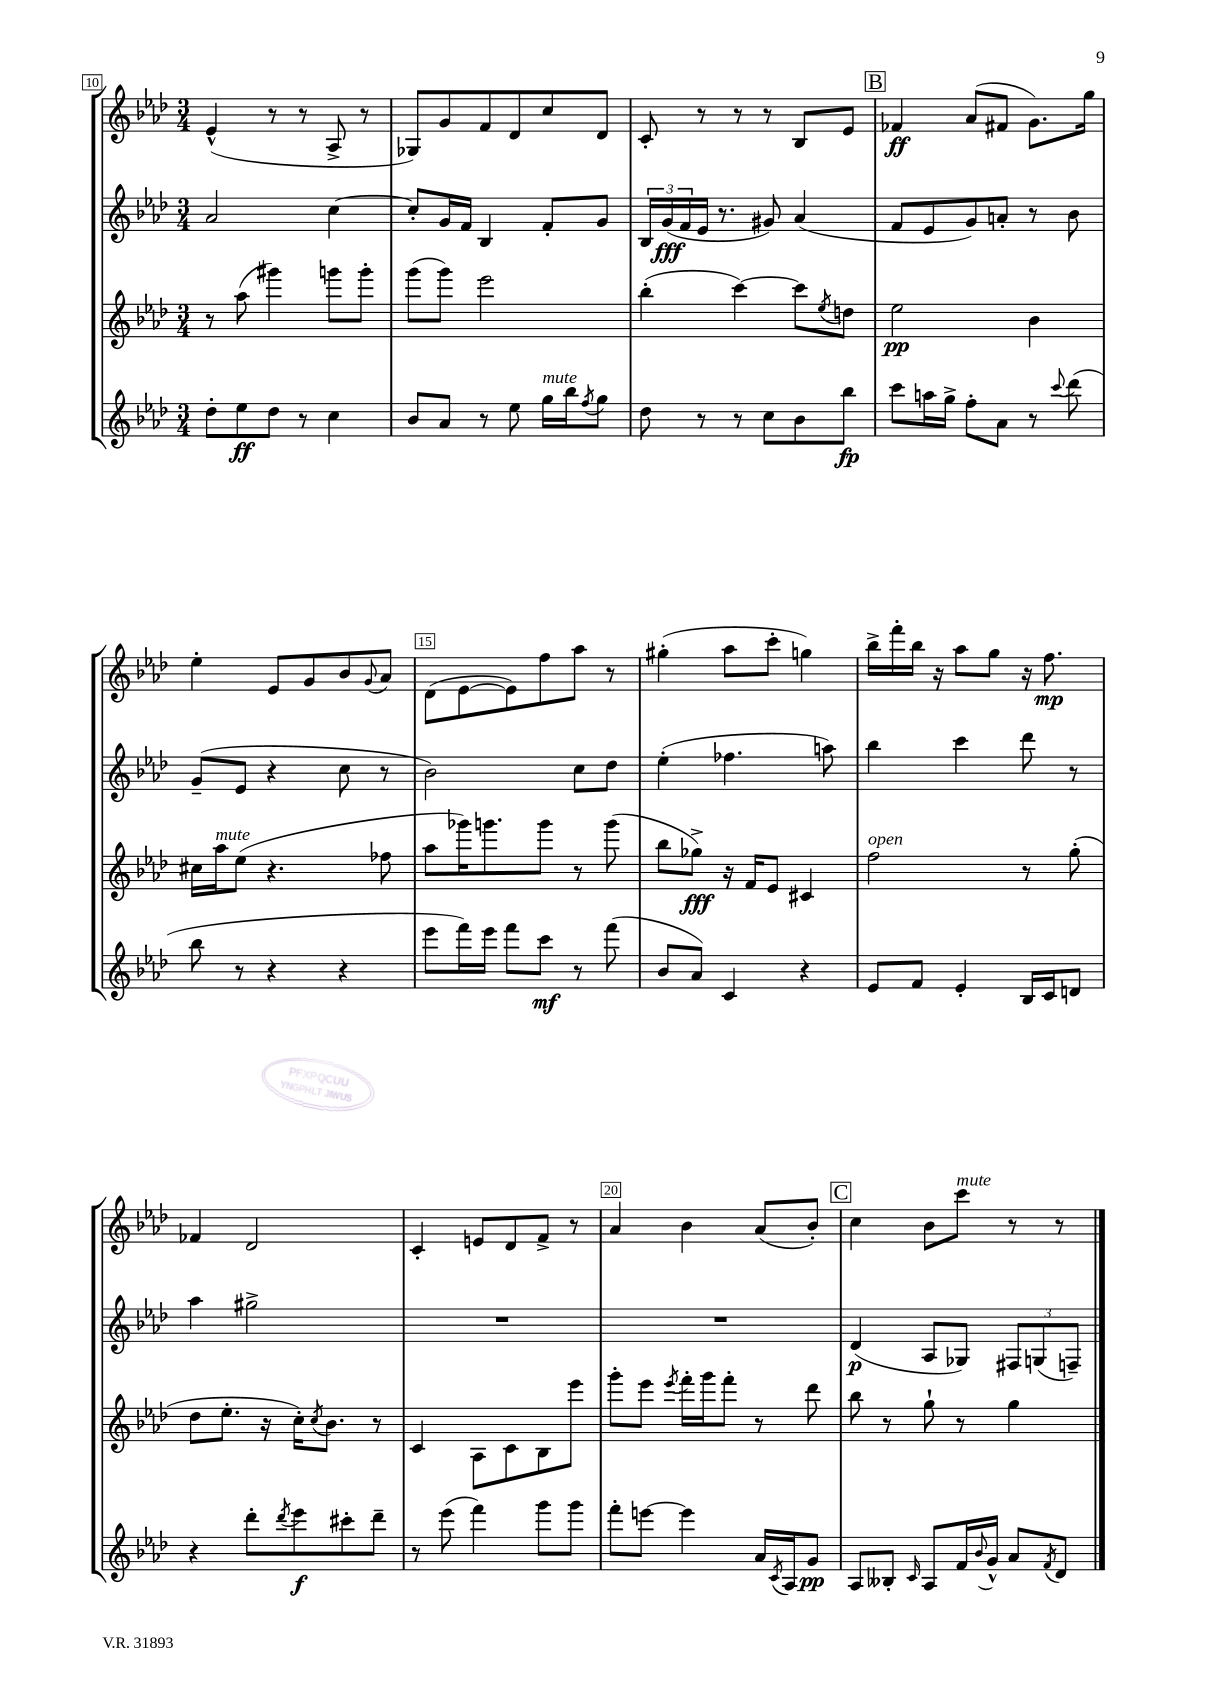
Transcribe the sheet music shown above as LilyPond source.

<<
\new StaffGroup <<
\new Staff = "s0" {
    \clef treble \key aes \major \numericTimeSignature \time 3/4
    ees'4-^( r8 r8 aes8-> r8 |
    ges8) g'8 f'8 des'8 c''8 des'8 |
    c'8-. r8 r8 r8 bes8 ees'8 |
    \mark \markup { \box "B" } fes'4\ff aes'8( fis'8 g'8.) g''16 |
    ees''4-. ees'8 g'8 bes'8 \appoggiatura { g'8 } aes'8 |
    des'8( ees'8~ ees'8) f''8 aes''8 r8 |
    gis''4-.( aes''8 c'''8-. g''4) |
    bes''16-> f'''16-. bes''16 r16 aes''8 g''8 r16 f''8.\mp |
    fes'4 des'2 |
    c'4-. e'8 des'8 f'8-> r8 |
    aes'4 bes'4 aes'8( bes'8-.) |
    \mark \markup { \box "C" } c''4 bes'8 c'''8^\markup { \italic "mute" } r8 r8 \bar "|." |
}
\new Staff = "s1" {
    \clef treble \key aes \major \numericTimeSignature \time 3/4
    aes'2 c''4~ |
    c''8-. g'16 f'16 bes4 f'8-. g'8 |
    \tuplet 3/2 { bes16 g'16\fff( f'16 } ees'16 r8. gis'8) aes'4( |
    \mark \markup { \box "B" } f'8 ees'8 g'8) a'8-. r8 bes'8 |
    g'8--( ees'8 r4 c''8 r8 |
    bes'2) c''8 des''8 |
    ees''4-.( fes''4. a''8) |
    bes''4 c'''4 des'''8 r8 |
    aes''4 gis''2-> |
    R2. |
    R2. |
    \mark \markup { \box "C" } des'4\p( aes8 ges8) \tuplet 3/2 { fis8 g8( f8--) } \bar "|." |
}
\new Staff = "s2" {
    \clef treble \key aes \major \numericTimeSignature \time 3/4
    r8 aes''8( gis'''4) g'''8 g'''8-. |
    g'''8( g'''8) ees'''2 |
    bes''4-.( c'''4~) c'''8 \acciaccatura { ees''8 } d''8 |
    \mark \markup { \box "B" } ees''2\pp bes'4 |
    cis''16 aes''16^\markup { \italic "mute" } ees''8( r4. fes''8 |
    aes''8 ges'''16) g'''8. g'''8 r8 g'''8( |
    bes''8 ges''8->\fff) r16 f'16 ees'8 cis'4 |
    f''2^\markup { \italic "open" } r8 g''8-.( |
    des''8 ees''8.-. r16 c''16-.) \acciaccatura { c''8 } bes'8. r8 |
    c'4 aes8 c'8 bes8 ees'''8 |
    g'''8-. ees'''8 \acciaccatura { ees'''8 } f'''16-. g'''16 f'''8-. r8 des'''8 |
    \mark \markup { \box "C" } bes''8 r8 g''8-! r8 g''4 \bar "|." |
}
\new Staff = "s3" {
    \clef treble \key aes \major \numericTimeSignature \time 3/4
    des''8-. ees''8\ff des''8 r8 c''4 |
    bes'8 aes'8 r8 ees''8 g''16^\markup { \italic "mute" } bes''16 \acciaccatura { f''8 } g''8 |
    des''8 r8 r8 c''8 bes'8 bes''8\fp |
    \mark \markup { \box "B" } c'''8 a''16 g''16-> f''8-. aes'8 r8 \appoggiatura { c'''8 } des'''8( |
    bes''8 r8 r4 r4 |
    ees'''8 f'''16) ees'''16 f'''8 c'''8\mf r8 f'''8( |
    bes'8 aes'8) c'4 r4 |
    ees'8 f'8 ees'4-. bes16 c'16 d'8 |
    r4 des'''8-. \acciaccatura { des'''8 } ees'''8\f cis'''8-. des'''8-- |
    r8 ees'''8( f'''4) g'''8 g'''8 |
    f'''8-. e'''8~ e'''4 aes'16 \acciaccatura { c'8 } aes16 g'8\pp |
    \mark \markup { \box "C" } aes8 beses8-. \grace { c'16 } aes8 f'16 \appoggiatura { bes'8 } g'16-^ aes'8 \acciaccatura { f'8 } des'8 \bar "|." |
}
>>
>>
\layout { \context { \Score currentBarNumber = #10 \override BarNumber.break-visibility = ##(#f #t #t) barNumberVisibility = #(every-nth-bar-number-visible 5) \override BarNumber.stencil = #(make-stencil-boxer 0.1 0.3 ly:text-interface::print) } }
